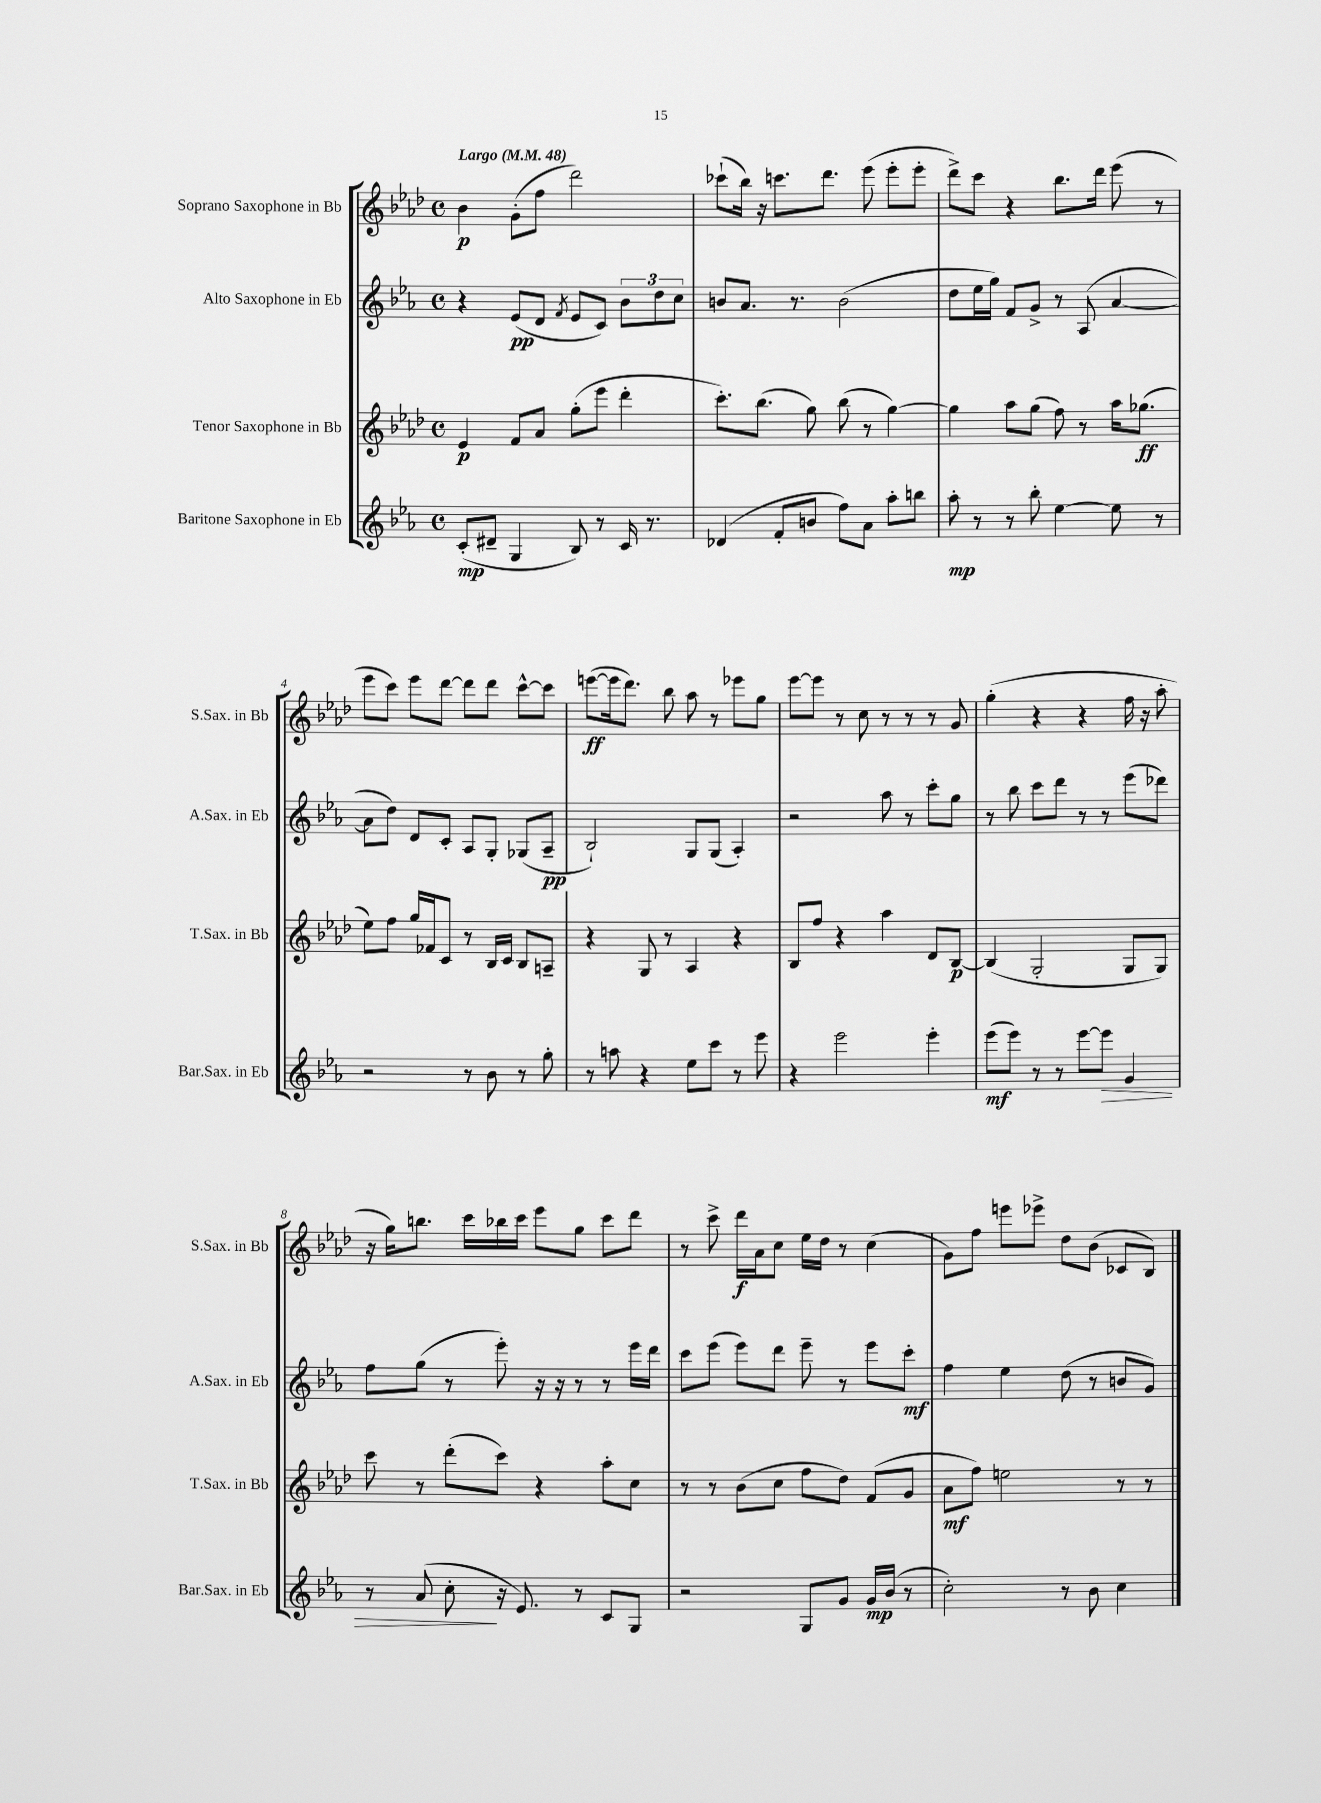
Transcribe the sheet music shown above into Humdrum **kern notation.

**kern	**kern	**kern	**kern
*staff4	*staff3	*staff2	*staff1
*clefG2	*clefG2	*clefG2	*clefG2
*k[b-e-a-]	*k[b-e-a-d-]	*k[b-e-a-]	*k[b-e-a-d-]
*M4/4	*M4/4	*M4/4	*M4/4
*met(c)	*met(c)	*met(c)	*met(c)
*MM48	*MM48	*MM48	*MM48
(8c'/L	4e-/	4r	4b-\
8d#~/J	.	.	.
4G/	8f/L	(8e-/L	(8g'\L
.	8a-/J	8d/J	8ff\J
.	.	8qf/	.
8B-/)	(8gg'\L	8e-/L	2ddd-\)
8r	8eee-\J	8c/J)	.
16c/	4ddd-'\	12b-\L	.
8.r	.	.	.
.	.	12dd\	.
.	.	12cc\J	.
=	=	=	=
(4d-/	8.ccc'\L)	8b/L	(8ccc-`\L
.	.	8.a-/J	16bb-\Jk)
.	(8.bb-\J	.	16r
8f'/L	.	.	8.ccc\L
.	.	8.r	.
8b/J	8gg\)	.	.
.	.	.	8.ddd-\J
8ff\L)	(8bb-\	(2b\	.
8a-\J	8r	.	(8eee-\
8aa-'\L	[4gg\)	.	8eee-'\L
8bb\J	.	.	8eee-'\J
=	=	=	=
8aa-'\	4gg\]	8dd\L	8ddd-^\L)
8r	.	16ee-\L	8ccc\J
.	.	16gg\JJ)	.
8r	8aa-\L	8f/L	4r
8bb-'\	(8gg\J	8g^/J	.
[4ee-\	8ff\)	8r	8.bb-\L
.	8r	(8A-/	.
.	.	.	16ddd-\Jk
8ee-\]	16aa-\LK	[4a-/	(8eee-\
.	(8.gg-\J	.	.
8r	.	.	8r
=	=	=	=
2r	8ee-\L)	8a-\]L	8eee-\L
.	8ff\J	8dd\J)	8ccc\J)
.	16gg/LL	8d/L	8eee-\L
.	16f-/J	.	.
.	8c/J	8c'/J	[8ddd-\J
8r	8r	8A-/L	8ddd-\]L
8b-\	16B-/LL	8G'/J	8ddd-\J
.	16c/JJ	.	.
8r	8B-/L	(8G-/L	[8ccc^^\L
8gg'\	8A~/J	8A-~/J	8ccc\]J
=	=	=	=
8r	4r	2B-`/)	([8eee\L
8aa\	.	.	16eee\]k
.	.	.	8.ddd-\J)
4r	8G/	.	.
.	8r	.	8bb-\
8ee-\L	4A-/	8G/L	8aa-\
8ccc\J	.	(8G/J	8r
8r	4r	4A-'/)	8eee-\L
8eee-\	.	.	8gg\J
=	=	=	=
4r	8B-/L	2r	[8eee-\L
.	8ff/J	.	8eee-\]J
2eee-\	4r	.	8r
.	.	.	8cc\
.	4aa-\	8aa-\	8r
.	.	8r	8r
4eee-'\	8d-/L	8ccc'\L	8r
.	[8B-/J	8gg\J	8g/
=	=	=	=
(8eee-\L	(4B-/]	8r	(4gg'\
8eee-\J)	.	8bb-\	.
8r	2G'/	8ccc\L	4r
8r	.	8ddd\J	.
[8eee-\L	.	8r	4r
8eee-\]J	.	8r	.
4g/	8G/L	(8eee-\L	16ff\
.	.	.	16r
.	8G/J)	8ddd-\J)	8aa-'\
=	=	=	=
8r	8ccc\	8ff\L	16r
.	.	.	16gg\LK)
(8a-/	8r	(8gg\J	8.bb\J
8cc'\	(8ddd-'\L	8r	.
.	.	.	16ccc\LL
16r	8ccc\J)	8eee-'\)	16bb-\
8.e-/)	.	.	16ccc\JJ
.	4r	16r	8eee-\L
.	.	16r	.
8r	.	8r	8gg\J
8c/L	8aa-'\L	8r	8ccc\L
8G/J	8cc\J	16eee-\LL	8ddd-\J
.	.	16ddd\JJ	.
=	=	=	=
2r	8r	8ccc\L	8r
.	8r	(8eee-\J	8ccc^\
.	(8b-\L	8eee-\L)	16ddd-\LL
.	.	.	16a-\J
.	8cc\J	8ddd\J	8cc\J
8G/L	8ff\L	8eee-~\	16ee-\LL
.	.	.	16dd-\JJ
8g/J	8dd-\J)	8r	8r
16g/LL	(8f/L	8eee-\L	(4cc\
(16b-/JJ	.	.	.
8r	8g/J	8ccc'\J	.
=	=	=	=
2cc'\)	8a-\L	4ff\	8g\L)
.	8ff\J)	.	8ff\J
.	2ee\	4ee-\	8eee\L
.	.	.	8eee-^\J
8r	.	(8dd\	8dd-\L
8b-\	.	8r	(8b-\J
4cc\	8r	8b/L	8c-/L
.	8r	8g/J)	8B-/J)
==	==	==	==
*-	*-	*-	*-
